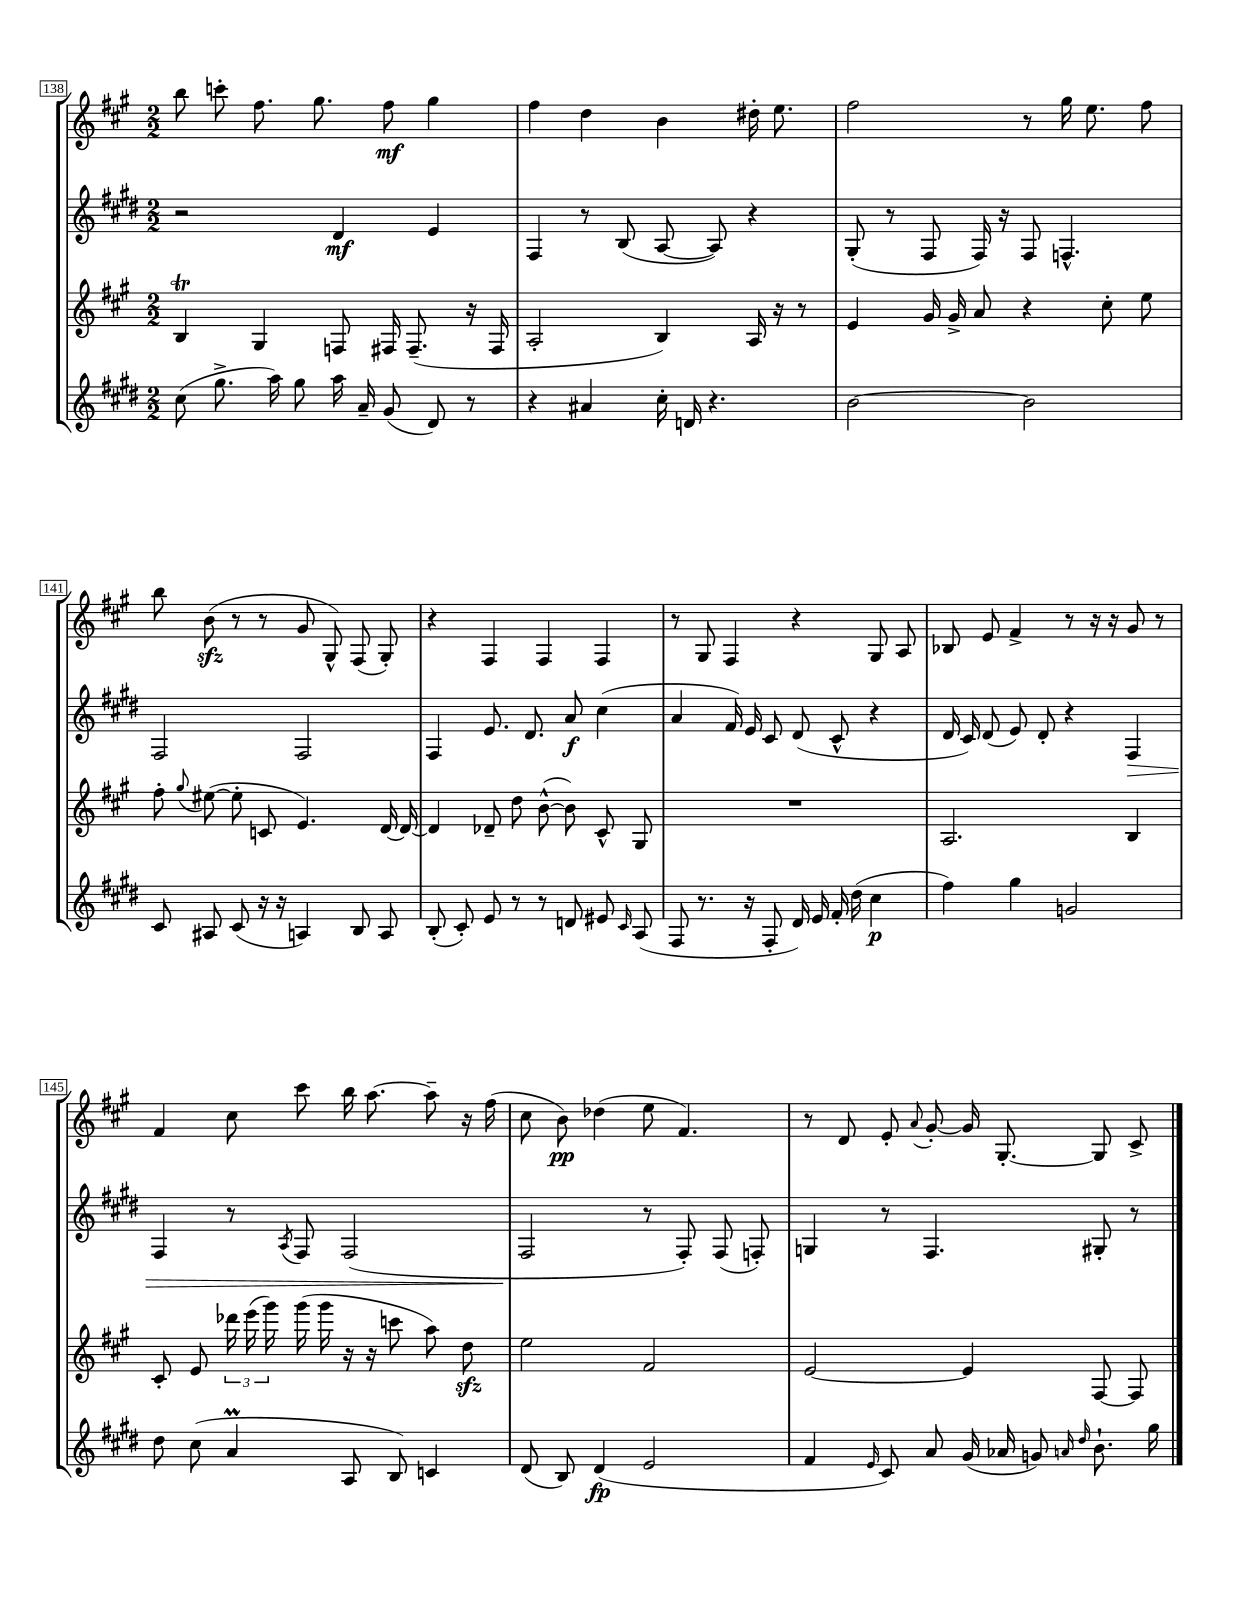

**kern	**dynam	**kern	**kern	**dynam	**kern	**dynam
*part4	*part4	*part3	*part2	*part2	*part1	*part1
*staff4	*staff4	*staff3	*staff2	*staff2	*staff1	*staff1
*clefG2	*	*clefG2	*clefG2	*	*clefG2	*
*k[f#c#g#d#]	*	*k[f#c#g#]	*k[f#c#g#d#]	*	*k[f#c#g#]	*
*M2/2	*	*M2/2	*M2/2	*	*M2/2	*
=138	=138	=138	=138	=138	=138	=138
(8cc#\	.	4BT/	2r	.	8bb\	.
8.gg#^\	.	.	.	.	8cccn'\	.
.	.	4G#/	.	.	8.ff#\	.
16aa\)	.	.	.	.	.	.
8gg#\	.	.	.	.	.	.
.	.	.	.	.	8.gg#\	.
16aa\	.	8Fn/	4d#/	mf	.	.
16a~/	.	.	.	.	.	.
(8g#/	.	16F#X/	.	.	8ff#\	mf
.	.	(8.F#~/	.	.	.	.
8d#/)	.	.	4e/	.	4gg#\	.
8r	.	16r	.	.	.	.
.	.	16F#/	.	.	.	.
=139	=139	=139	=139	=139	=139	=139
4r	.	2A'/	4F#/	.	4ff#\	.
4a#X/	.	.	8r	.	4dd\	.
.	.	.	(8B/	.	.	.
16cc#'\	.	4B/)	[8A/	.	4b\	.
16dn/	.	.	.	.	.	.
4.r	.	.	8A/])	.	.	.
.	.	16A/	4r	.	16dd#X'\	.
.	.	16r	.	.	8.ee\	.
.	.	8r	.	.	.	.
=140	=140	=140	=140	=140	=140	=140
[2b\	.	4e/	(8G#'/	.	2ff#\	.
.	.	.	8r	.	.	.
.	.	16g#/	8F#/	.	.	.
.	.	16g#^/	.	.	.	.
.	.	8a/	16F#/)	.	.	.
.	.	.	16r	.	.	.
2b\]	.	4r	8F#/	.	8r	.
.	.	.	4.Fn^^/	.	16gg#\	.
.	.	.	.	.	8.ee\	.
.	.	8cc#'\	.	.	.	.
.	.	8ee\	.	.	8ff#\	.
!!LO:LB:g=z
=141	=141	=141	=141	=141	=141	=141
8c#/	.	8ff#'\	2F#/	.	8bb\	.
.	.	8qqgg#/	.	.	.	.
8A#X/	.	([8ee#X\	.	.	(8bzz\	.
(8c#/	.	8ee#'\]	.	.	8r	.
16r	.	8cn/	.	.	8r	.
16r	.	.	.	.	.	.
4An/)	.	4.e/)	2F#/	.	8g#/	.
.	.	.	.	.	8G#^^/)	.
8B/	.	.	.	.	(8F#/	.
8A/	.	[16d/	.	.	8G#'/)	.
.	.	16d/_	.	.	.	.
=142	=142	=142	=142	=142	=142	=142
(8B'/	.	4d/]	4F#/	.	4r	.
8c#'/)	.	.	.	.	.	.
8e/	.	8d-X~/	8.e/	.	4F#/	.
8r	.	8dd\	.	.	.	.
.	.	.	8.d#/	.	.	.
8r	.	([8b^^\	.	.	4F#/	.
8dn/	.	8b\])	8a/	f	.	.
8e#X/	.	8c#^^/	(4cc#\	.	4F#/	.
16qqc#/	.	.	.	.	.	.
(8A/	.	8G#/	.	.	.	.
=143	=143	=143	=143	=143	=143	=143
8F#/	.	1r	4a/	.	8r	.
8.r	.	.	.	.	8G#/	.
.	.	.	16f#/)	.	4F#/	.
16r	.	.	16e/	.	.	.
8F#'/	.	.	8c#/	.	.	.
16d#/)	.	.	(8d#/	.	4r	.
16e/	.	.	.	.	.	.
16f#'/	.	.	8c#^^/	.	.	.
(16dd#\	.	.	.	.	.	.
4cc#\	p	.	4r	.	8G#/	.
.	.	.	.	.	8A/	.
=144	=144	=144	=144	=144	=144	=144
4ff#\)	.	2.A/	16d#/	.	8B-X/	.
.	.	.	16c#/)	.	.	.
.	.	.	(8d#/	.	8e/	.
4gg#\	.	.	8e/)	.	4f#^/	.
.	.	.	8d#'/	.	.	.
2gn/	.	.	4r	.	8r	.
.	.	.	.	.	16r	.
.	.	.	.	.	16r	.
!	!	!	!	!LO:HP:b	!	!
.	.	4B/	4F#/	>	8g#/	.
.	.	.	.	.	8r	.
!!LO:LB:g=z
=145	=145	=145	=145	=145	=145	=145
8dd#\	.	8c#'/	4F#/	.	4f#/	.
(8cc#\	.	8e/	.	.	.	.
4aM/	.	24ddd-X\	8r	.	8cc#\	.
.	.	(24eee\	.	.	.	.
.	.	24ggg#\)	.	.	.	.
.	.	.	8qA/	.	.	.
.	.	(16ggg#\	8F#/	.	8ccc#\	.
.	.	16ggg#\	.	.	.	.
8A/	.	16r	(2F#/	.	16bb\	.
.	.	16r	.	.	[8.aa\	.
8B/)	.	8cccn\	.	.	.	.
4cn/	.	8aa\)	.	.	8aa~\]	.
.	.	8ddzz\	.	.	16r	.
.	.	.	.	.	(16ff#\	.
=146	=146	=146	=146	=146	=146	=146
(8d#/	.	2ee\	2F#/	.	8cc#\	.
8B/)	.	.	.	.	8b\)	pp
(4d#/	fp	.	.	.	(4dd-X\	.
2e/	.	2f#/	8r	]	8ee\	.
.	.	.	8F#'/)	.	4.f#/)	.
.	.	.	(8F#/	.	.	.
.	.	.	8Fn'/)	.	.	.
=147	=147	=147	=147	=147	=147	=147
4f#/	.	[2e/	4Gn/	.	8r	.
.	.	.	.	.	8d/	.
16qqe/	.	.	.	.	.	.
8c#/)	.	.	8r	.	8e'/	.
.	.	.	.	.	8qqa/	.
8a/	.	.	4.F#/	.	[8g#'/	.
(16g#/	.	4e/]	.	.	16g#/]	.
16a-X/	.	.	.	.	[8.G#'/	.
8gn/)	.	.	.	.	.	.
16qqan/	.	.	.	.	.	.
16qqdd#/	.	.	.	.	.	.
8.b`\	.	[8F#/	8G#X'/	.	8G#/]	.
.	.	8F#/]	8r	.	8c#^/	.
16gg#\	.	.	.	.	.	.
==	==	==	==	==	==	==
*-	*-	*-	*-	*-	*-	*-
